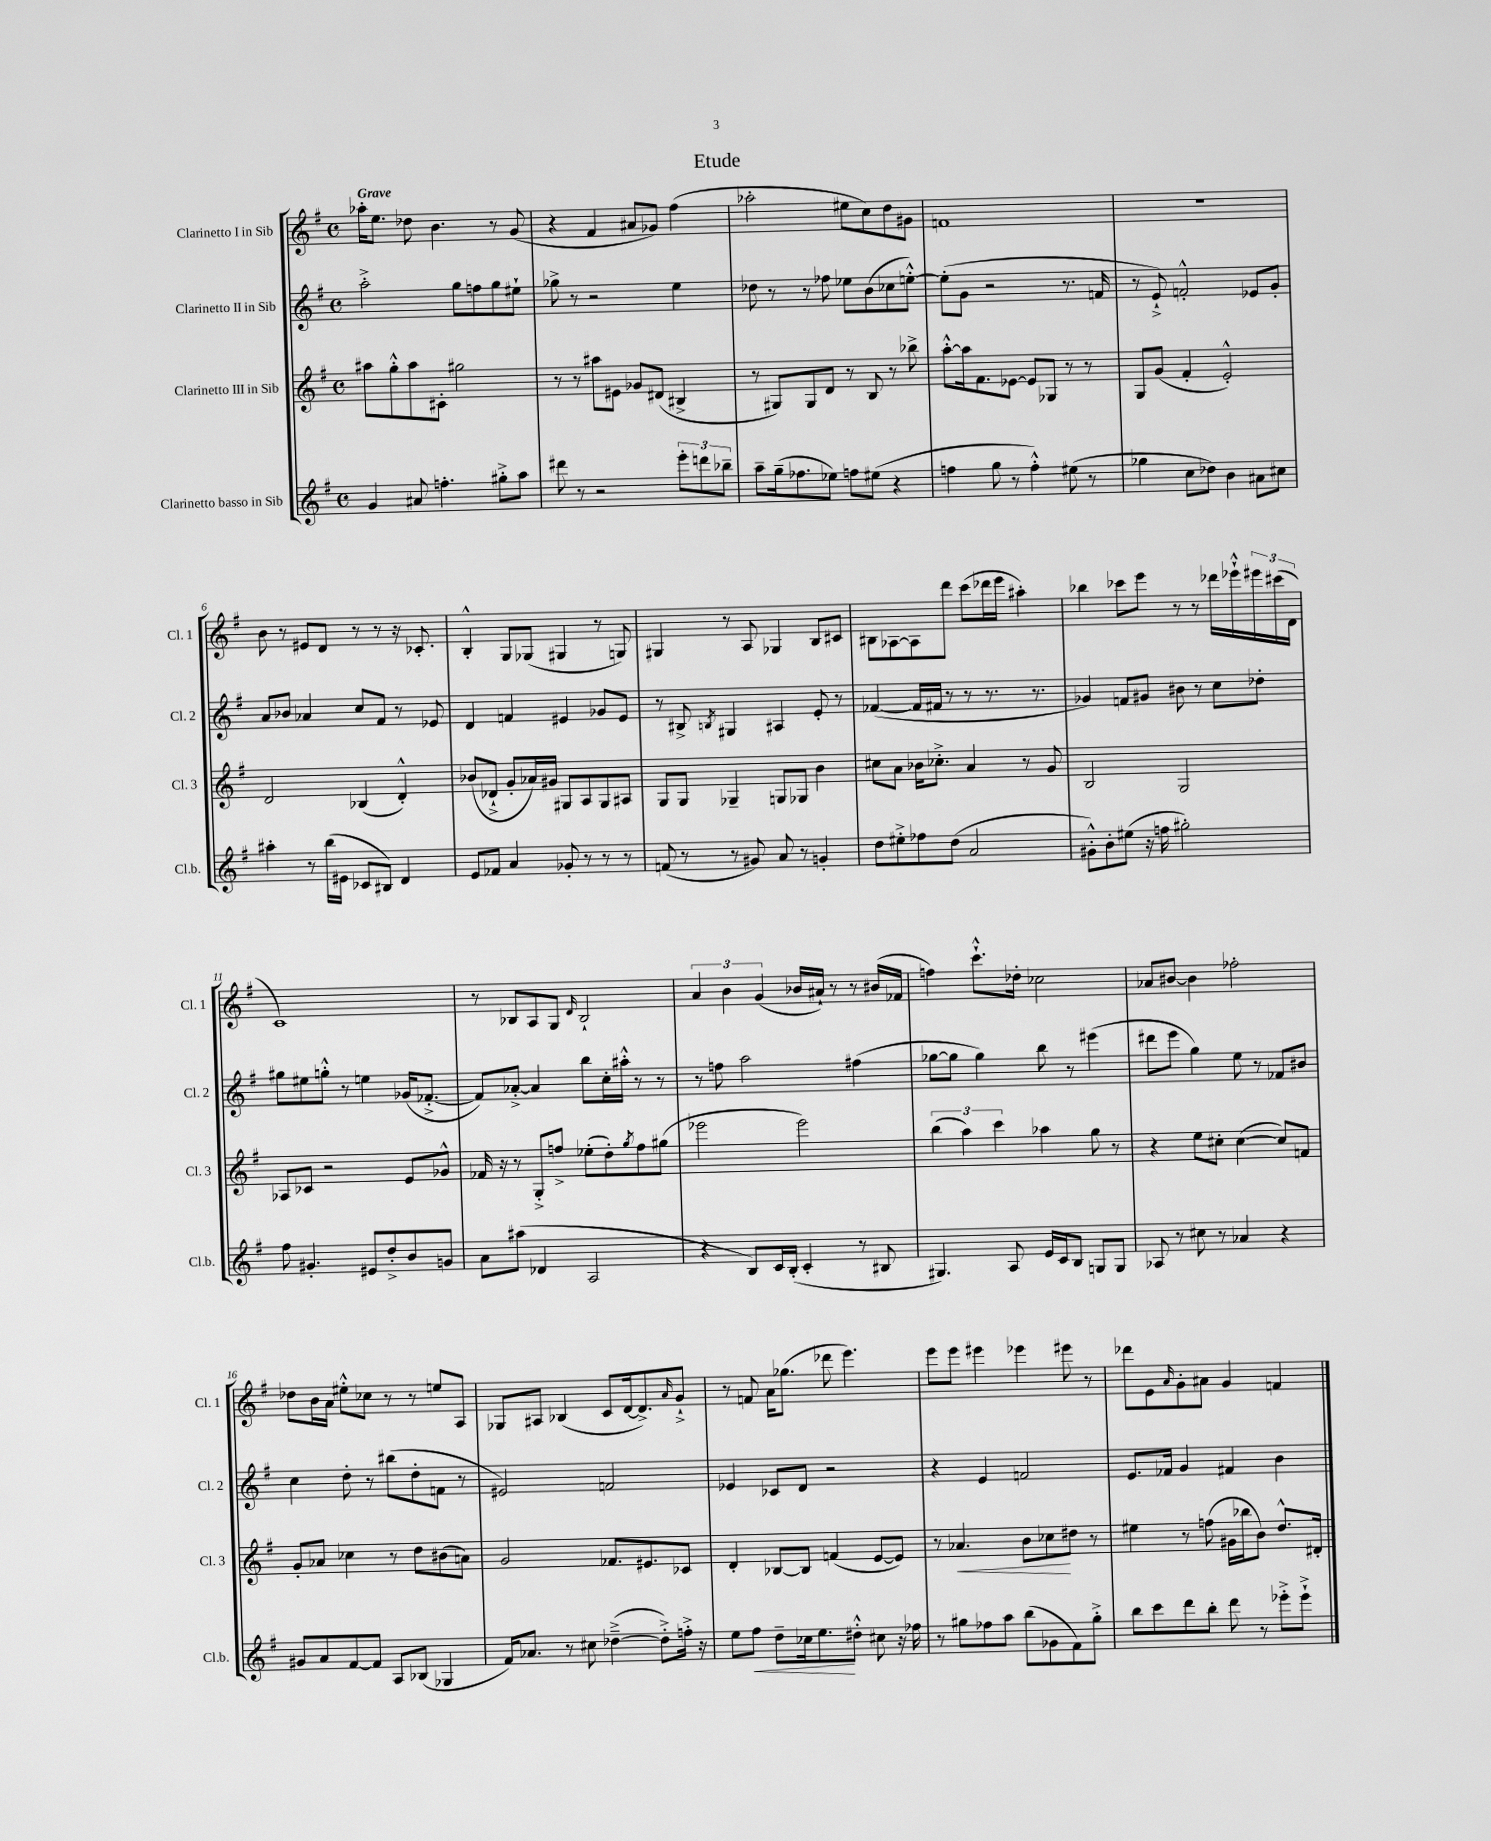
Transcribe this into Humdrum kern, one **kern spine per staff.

**kern	**kern	**kern	**kern
*staff4	*staff3	*staff2	*staff1
*clefG2	*clefG2	*clefG2	*clefG2
*k[f#]	*k[f#]	*k[f#]	*k[f#]
*M4/4	*M4/4	*M4/4	*M4/4
*met(c)	*met(c)	*met(c)	*met(c)
4g	8aa#	2aa'^	16aa-'
.	.	.	8.ee
.	8gg'^^	.	.
8a#	8aa#	.	8dd-
4.ff'	8c#'	.	4.b
.	2gg#	8gg	.
.	.	8ff	.
8gg#'^	.	8gg	8r
8aa	.	8ee#`	(8g
=	=	=	=
8ddd#	8r	8gg-^	4r
8r	8r	8r	.
2r	8aa#	2r	4f#
.	8e#	.	.
.	8g-	.	8a#
.	(8d#	.	8g-)
12eee'	4B#^	4ee	(4ff#
12ddd	.	.	.
12bb-~	.	.	.
=	=	=	=
8aa~	8r	8dd-	2aa-'
(16gg~	8G#)	8r	.
8.ff-	.	.	.
.	8G#	8r	.
8ee-)	8d	8ff-	.
8ff	8r	8ee-	8ee#
(8ee#	8B	(8b	8cc)
4r	8r	8cc-	8dd
.	8bb-^	[8ee'^^)	8g#
=	=	=	=
4ff	[8aa'^^	(8ee']	1f
.	16aa]	8g	.
.	8.f#	.	.
8gg	.	2r	.
8r	[8e-	.	.
4ff'^^)	8e-]	.	.
.	8G-	.	.
(8ee#	8r	8.r	.
8r	8r	.	.
.	.	16f	.
=	=	=	=
4gg-	8G	8r	1r
.	(8g	8e`^)	.
8cc	4f#'	2f'^^	.
8dd-)	.	.	.
4b	2e'^^)	.	.
8a#	.	8e-	.
8cc#	.	8g'	.
=	=	=	=
4aa#'	2d	8a	8b
.	.	8b-	8r
8r	.	4a-	8e#
(16bb	.	.	8d
16e#	.	.	.
8c-	(4B-	8cc	8r
8B#)	.	8f#	8r
4d	4d'^^)	8r	16r
.	.	.	8.c-'
.	.	8e-	.
=	=	=	=
8e	(8b-	4d	4B'^^
8f-	8d-`^	.	.
4a	8g'	4f	8G
.	16a-)	.	(8G-
.	16g#	.	.
8g-'	8G#	4e#	4G#
8r	8A	.	.
8r	8G#	8g-	8r
8r	8A#	8e#	8G)
=	=	=	=
(8f	8G	8r	4G#
8r	8G	8B#^	.
.	.	8qB	.
8r	4G-~	4G#	8r
8g#)	.	.	8A
8a	8G	4A#	4G-
8r	8G-	.	.
4g'	4b	8e'	8B
.	.	8r	8c#
=	=	=	=
8dd	8cc#	([4f-	8B#
8ee#'^	8a	.	[8A-
8ff-	16b-	16f-]	8A-]
.	8.cc-'^	16f#	.
(8dd	.	8r	8ddd
2a	4a	8r	(8ccc
.	.	8.r	16ddd-
.	.	.	16eee
.	8r	.	4aa#')
.	.	8.r	.
.	8g	.	.
=	=	=	=
8g#'^^)	2B	4g-)	4bb-
8b'	.	.	.
(8ee#	.	8f	8ccc-
16r	.	8g#	8eee
16ff	.	.	.
2gg#')	2G	8b#	8r
.	.	8r	8r
.	.	8cc	16ddd-
.	.	.	16eee-`^^
.	.	8dd-'	24eee#
.	.	.	(24ccc#
.	.	.	24d
=	=	=	=
8ff#	8A-	8gg#	1c)
4.g#'	8c-	8ee#	.
.	2r	8gg'^^	.
.	.	8r	.
8e#	.	4ee	.
8dd'^	.	.	.
8b	8e	(16g-	.
.	.	[8.f-'^	.
8g	8g-^^	.	.
=	=	=	=
8a	16f-	8f-])	8r
.	16r	.	.
(8aa#	8r	[8a-'^	8B-
4d-	8G'^	4a-]	8A
.	8ff^	.	8G
.	.	.	16qqd
2A	(8ee-'	8bb	2B-`
.	8dd')	16cc'	.
.	.	16aa#'^^	.
.	8qgg	.	.
.	8ff	8r	.
.	(8gg#	8r	.
=	=	=	=
4r	2eee-	8r	6a
.	.	8ff	.
.	.	.	6b
8B)	.	2aa	.
.	.	.	(6g
16c	.	.	.
(16B'	.	.	.
4c'	2eee-)	.	16b-
.	.	.	16a#`)
.	.	.	8r
8r	.	(4ff#	8r
8B#	.	.	(16b#
.	.	.	16f-
=	=	=	=
4.G#)	(6bb	[8gg-	4ff)
.	.	8gg-]	.
.	6aa)	.	.
.	.	4gg-)	8.ccc`^^
.	6ccc	.	.
8A	.	.	.
.	.	.	16dd-'
16e	4aa-	8bb	2cc-
16c	.	.	.
8B	.	8r	.
8G	8gg	(4eee#	.
8G	8r	.	.
=	=	=	=
8A-	4r	8ddd#	8a-
8r	.	8eee	[8b#
8cc#	8ee	4gg)	4b#]
8r	8cc#'	.	.
4a-	([4cc#	8ee	2ff-'
.	.	8r	.
4r	8cc#])	8f-	.
.	8f	8b#	.
=	=	=	=
8g#	8g'	4cc	8dd-
8a	8a-	.	16b
.	.	.	16a
[8f#	4cc-	8dd'	8ee#'^^
8f#]	.	8r	8cc-
8A	8r	(8bb#	8r
(8B-	8dd	8dd'	8r
4G-	(8b#	8f	8ee
.	8a)	8r	8A
=	=	=	=
16f#)	2g	2e#)	8G-
8.a-	.	.	.
.	.	.	8A#
8r	.	.	(4B-
8cc#	.	.	.
([4dd-~^	8.f-	2f	8c
.	.	.	[16d
.	8.e#	.	8.d^])
8dd-'^])	.	.	.
.	.	.	16qqa
16ff'^	8c-	.	8g`^
16r	.	.	.
=	=	=	=
8ee	4d'	4e-	8r
8ff#	.	.	8f
8dd~	[8B-	8c-	16a
.	.	.	(8.gg-
16cc-	8B-]	8d	.
8.ee	.	.	.
.	(4f	2r	8ddd-
8dd#'^^	.	.	4.eee)
8cc#	[8e	.	.
16r	8e])	.	.
16ff-	.	.	.
=	=	=	=
8r	8r	4r	8eee
8gg#	4.a-	.	8eee
8ff-	.	4e	4eee#
8aa	.	.	.
(8bb	8b	2f	4eee-
8g-	8cc-	.	.
8f#)	8dd#	.	8eee#
8gg#'^	8r	.	8r
=	=	=	=
8bb	4ee#	8.e	8ddd-
8ccc	.	.	8e
.	.	16f-	.
.	.	.	16qqa
8ddd	8r	4g	8g'
8bb'	(8ff	.	8a#
8ddd	16g#	4f#	4g
.	16bb-	.	.
8r	8b)	.	.
8eee-'^	8.dd^^	4b	4f
8eee-`^	.	.	.
.	16d#'	.	.
==	==	==	==
*-	*-	*-	*-
